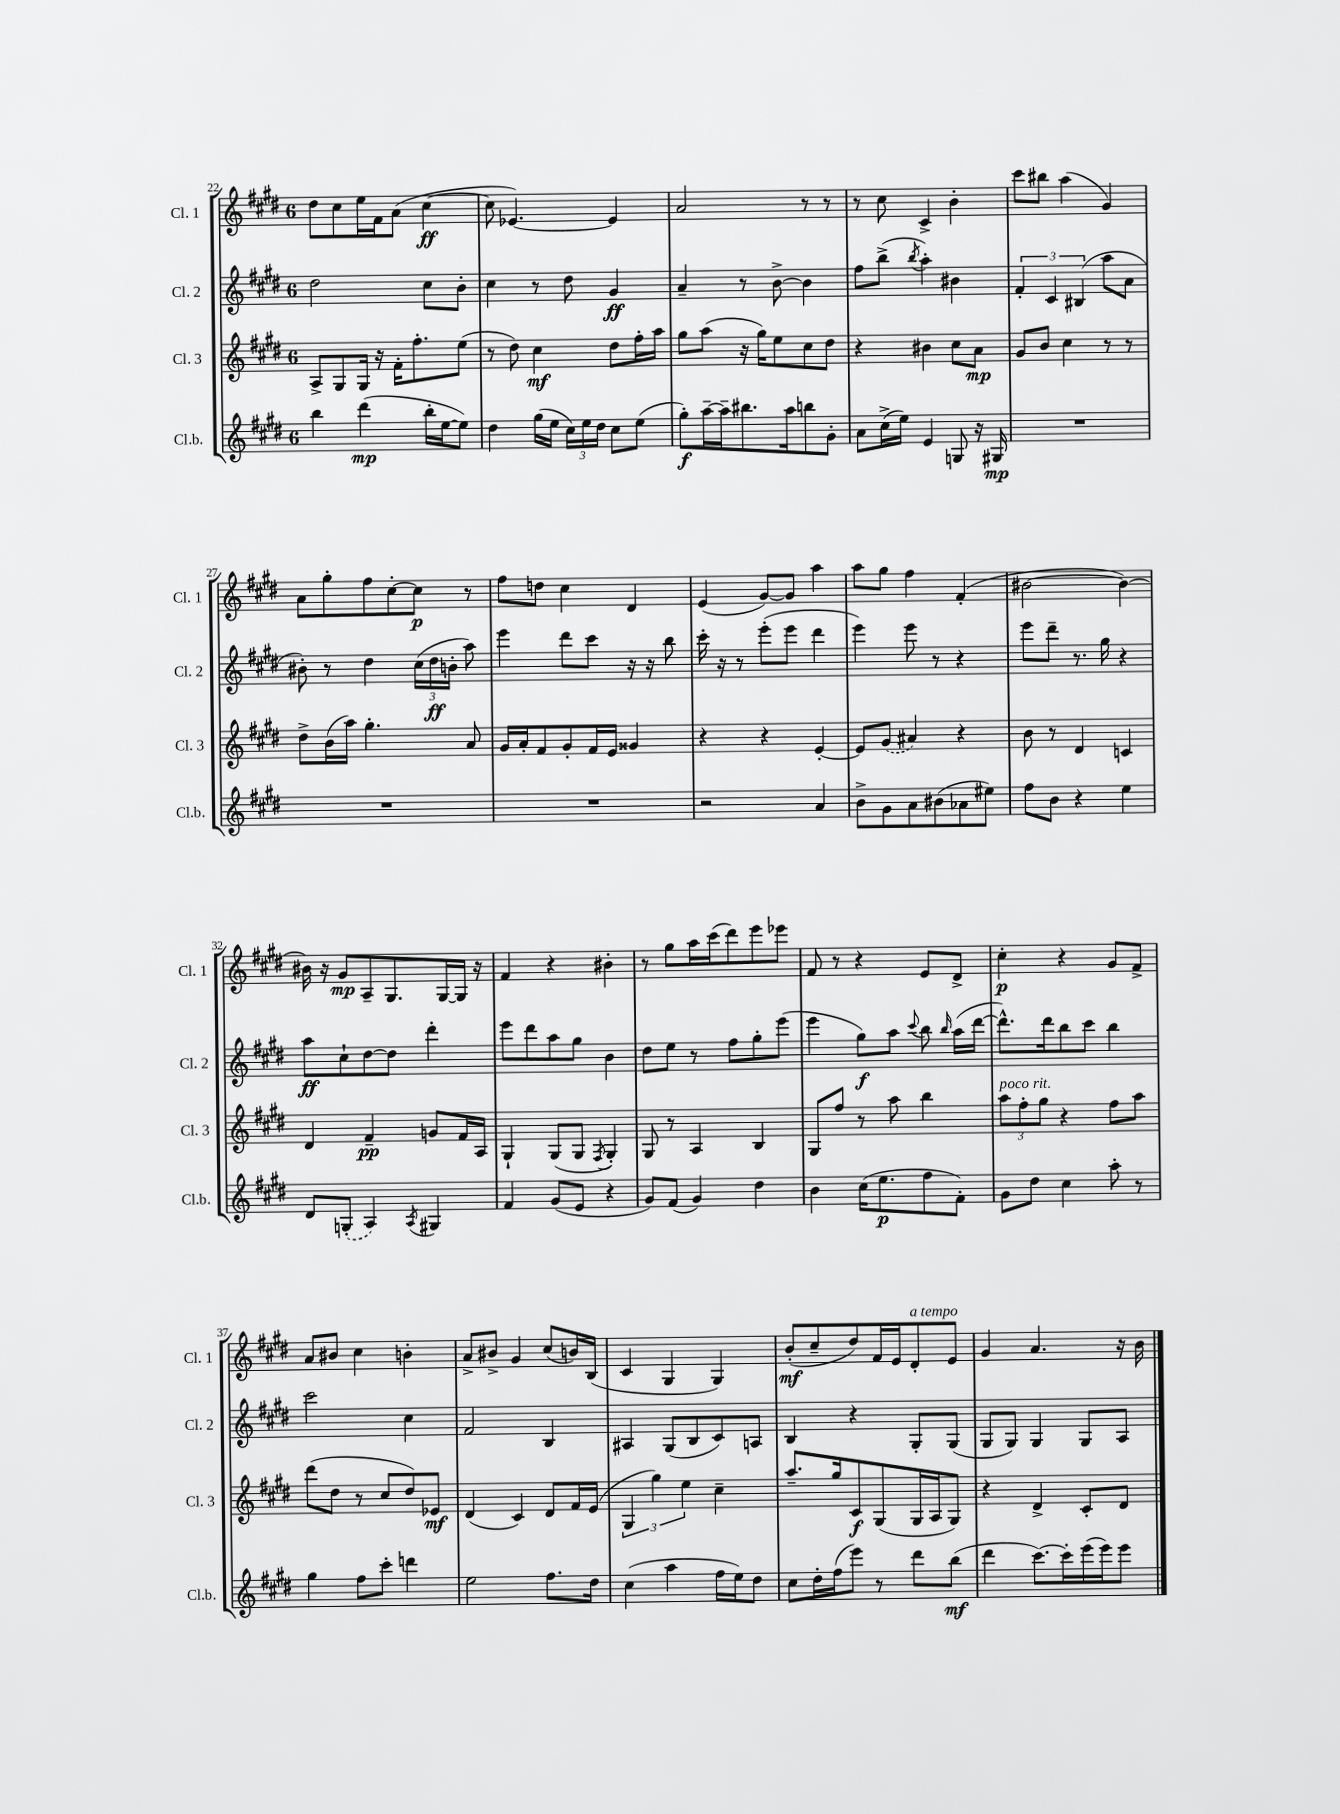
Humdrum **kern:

**kern	**dynam	**kern	**dynam	**kern	**dynam	**kern	**dynam
*part4	*part4	*part3	*part3	*part2	*part2	*part1	*part1
*staff4	*staff4	*staff3	*staff3	*staff2	*staff2	*staff1	*staff1
*I"Cl.b.	*	*I"Cl. 3	*	*I"Cl. 2	*	*I"Cl. 1	*
*I'Cl.b.	*	*I'Cl. 3	*	*I'Cl. 2	*	*I'Cl. 1	*
*clefG2	*	*clefG2	*	*clefG2	*	*clefG2	*
*k[f#c#g#d#]	*	*k[f#c#g#d#]	*	*k[f#c#g#d#]	*	*k[f#c#g#d#]	*
*M6/8	*	*M6/8	*	*M6/8	*	*M6/8	*
=22	=22	=22	=22	=22	=22	=22	=22
4bb\	.	8A^/L	.	2dd#\	.	8dd#\L	.
.	.	8G#/	.	.	.	8cc#\	.
(4ddd#\	mp	16G#/Jk	.	.	.	16ee\L	.
.	.	16r	.	.	.	16f#\J	.
.	.	16f#'\KL	.	.	.	(8a\J	.
.	.	8.ff#'\	.	.	.	.	.
16bb'\LL	.	.	.	8cc#\L	.	[4cc#\	ff
[16ee\J	.	.	.	.	.	.	.
8ee\J])	.	(8ee\J	.	8b'\J	.	.	.
=23	=23	=23	=23	=23	=23	=23	=23
4dd#\	.	8r	.	4cc#\	.	8cc#\]	.
.	.	8dd#\)	.	.	.	[4.e-X/)	.
(16gg#\LL	.	4cc#\	mf	8r	.	.	.
16ee\JJ	.	.	.	.	.	.	.
24cc#\LL)	.	.	.	8dd#\	.	.	.
24ee\	.	.	.	.	.	.	.
24dd#\JJ	.	.	.	.	.	.	.
8cc#\L	.	8dd#\L	.	4g#/	ff	4e-/]	.
(8ee\J	.	16ff#'\L	.	.	.	.	.
.	.	16aa\JJ	.	.	.	.	.
=24	=24	=24	=24	=24	=24	=24	=24
8gg#'\L)	f	8gg#\L	.	4a~/	.	2a/	.
[16aa~\L	.	(8aa\J	.	.	.	.	.
16aa~\J]	.	.	.	.	.	.	.
8.bb#X\	.	16r	.	8r	.	.	.
.	.	16gg#\KL)	.	.	.	.	.
.	.	8ee\	.	[8b^\	.	.	.
16aa\k	.	.	.	.	.	.	.
8bbn\	.	8cc#\	.	4b\]	.	8r	.
8g#'\J	.	8dd#\J	.	.	.	8r	.
=25	=25	=25	=25	=25	=25	=25	=25
8a\L	.	4r	.	8ff#\L	.	8r	.
(16cc#^\L	.	.	.	(8bb^\J	.	8cc#\	.
16ee\JJ)	.	.	.	.	.	.	.
.	.	.	.	8qbb/	.	.	.
4e/	.	4b#X\	.	4aa'\)	.	4c#^/	.
8Gn/	.	8cc#\L	.	4b#X\	.	4b'\	.
16r	.	8a\J	mp	.	.	.	.
16G#X/	mp	.	.	.	.	.	.
=26	=26	=26	=26	=26	=26	=26	=26
2.r	.	8g#/L	.	6f#'/	.	8ccc#\L	.
.	.	8b/J	.	.	.	8bb#X\J	.
.	.	.	.	6c#/	.	.	.
.	.	4cc#\	.	.	.	(4aa\	.
.	.	.	.	(6B#X/	.	.	.
.	.	8r	.	8aa\L	.	4g#/)	.
.	.	8r	.	8a\J	.	.	.
!!LO:LB:g=z
=27	=27	=27	=27	=27	=27	=27	=27
2.r	.	8dd#^\L	.	8b#X'\)	.	8a\L	.
.	.	(16b\L	.	8r	.	8gg#'\	.
.	.	16aa\JJ)	.	.	.	.	.
.	.	4.gg#'\	.	4dd#\	.	8ff#\	.
.	.	.	.	.	.	[8cc#'\	.
.	.	.	.	(24cc#\LL	.	8cc#\J]	p
.	.	.	.	24dd#\	ff	.	.
.	.	.	.	24bn'\JJ	.	.	.
.	.	8a/	.	8aa\)	.	8r	.
=28	=28	=28	=28	=28	=28	=28	=28
2.r	.	16g#/LL	.	4eee\	.	8ff#\L	.
.	.	16a'/J	.	.	.	.	.
.	.	8f#/	.	.	.	8ddn\J	.
.	.	8g#'/	.	8ddd#\L	.	4cc#\	.
.	.	16f#/L	.	8ccc#\J	.	.	.
.	.	16e/JJ	.	.	.	.	.
.	.	4g##X/	.	16r	.	4d#/	.
.	.	.	.	16r	.	.	.
.	.	.	.	8bb\	.	.	.
=29	=29	=29	=29	=29	=29	=29	=29
2r	.	4r	.	16ccc#'\	.	(4e/	.
.	.	.	.	16r	.	.	.
.	.	.	.	8r	.	.	.
.	.	4r	.	(8eee'\L	.	[8g#/L)	.
.	.	.	.	8eee\J	.	8g#/J]	.
4a/	.	[4e'/	.	4ddd#\	.	4aa\	.
=30	=30	=30	=30	=30	=30	=30	=30
8b^\L	.	8e/L]	.	4eee\)	.	8aa\L	.
8g#\	.	(8g#/J	.	.	.	8gg#\J	.
8a\	.	4a#X/)	.	8eee\	.	4ff#\	.
(8b#X\	.	.	.	8r	.	.	.
8a-X\	.	4r	.	4r	.	(4f#'/	.
8ee#X\J)	.	.	.	.	.	.	.
=31	=31	=31	=31	=31	=31	=31	=31
8ff#\L	.	8b\	.	8eee\L	.	[2b#X\	.
8b\J	.	8r	.	8ddd#~\J	.	.	.
4r	.	4d#/	.	8.r	.	.	.
.	.	.	.	16gg#\	.	.	.
4ee\	.	4cn/	.	4r	.	4b#\_)	.
!!LO:LB:g=z
=32	=32	=32	=32	=32	=32	=32	=32
8d#/L	.	4d#/	.	8aa\L	ff	16b#X\]	.
.	.	.	.	.	.	16r	.
(8Gn'/J	.	.	.	8cc#`\	.	8g#/L	mp
4A/)	.	4f#~/	pp	[8dd#\	.	8A~/	.
.	.	.	.	8dd#\J]	.	8.G#/	.
8qA/	.	.	.	.	.	.	.
4G#X/	.	8gn/L	.	4ddd#'\	.	.	.
.	.	.	.	.	.	[16G#/L	.
.	.	16f#/L	.	.	.	16G#/JJ]	.
.	.	16A/JJ	.	.	.	16r	.
=33	=33	=33	=33	=33	=33	=33	=33
4f#/	.	4G#`/	.	8eee\L	.	4f#/	.
.	.	.	.	8ddd#\	.	.	.
(8g#/L	.	(8G#/L	.	8aa\	.	4r	.
8e/J	.	8G#/J	.	8gg#\J	.	.	.
.	.	8qF#/	.	.	.	.	.
4r	.	4G#'/)	.	4b\	.	4b#X'\	.
=34	=34	=34	=34	=34	=34	=34	=34
8g#/L)	.	8G#/	.	8dd#\L	.	8r	.
(8f#/J	.	8r	.	8ee\J	.	8gg#\L	.
4g#/)	.	4A/	.	8r	.	16aa\L	.
.	.	.	.	.	.	(16ccc#\J	.
.	.	.	.	8ff#\L	.	8ddd#\)	.
4dd#\	.	4B/	.	8gg#'\	.	8eee\	.
.	.	.	.	(8eee\J	.	8eee-X\J	.
=35	=35	=35	=35	=35	=35	=35	=35
4b\	.	8G#/L	.	4eee\	.	8f#/	.
.	.	8ff#/J	.	.	.	8r	.
(16cc#\KL	.	8r	.	8gg#\L)	f	4r	.
8.ee\	p	.	.	.	.	.	.
.	.	8aa\	.	8aa\J	.	.	.
.	.	.	.	8qqccc#/	.	.	.
8ff#\	.	4bb\	.	8bb\	.	8e/L	.
.	.	.	.	16qqbb/	.	.	.
8f#'\J)	.	.	.	(16aa\LL	.	8d#^/J	.
.	.	.	.	[16ddd#\JJ	.	.	.
=36	=36	=36	=36	=36	=36	=36	=36
!	!	!LO:TX:a:i:t=poco rit.	!	!	!	!	!
8g#\L	.	12aa\L	.	8.ddd#^^\L])	.	4cc#'\	p
.	.	12ff#'\	.	.	.	.	.
8dd#\J	.	.	.	.	.	.	.
.	.	12gg#\J	.	.	.	.	.
.	.	.	.	16ddd#\k	.	.	.
4cc#\	.	4r	.	8bb\	.	4r	.
.	.	.	.	8ccc#\J	.	.	.
8aa'\	.	8ff#\L	.	4bb\	.	8g#/L	.
8r	.	8aa\J	.	.	.	8f#^/J	.
!!LO:LB:g=z
=37	=37	=37	=37	=37	=37	=37	=37
4gg#\	.	(8ddd#\L	.	2ccc#\	.	8a/L	.
.	.	8dd#\J	.	.	.	8b#X/J	.
8ff#\L	.	8r	.	.	.	4cc#\	.
8ccc#'\J	.	8cc#/L	.	.	.	.	.
4dddn\	.	8dd#/)	.	4cc#\	.	4bn'\	.
.	.	8e-X/J	mf	.	.	.	.
=38	=38	=38	=38	=38	=38	=38	=38
2ee\	.	(4d#/	.	2f#/	.	8a^/L	.
.	.	.	.	.	.	8b#X^/J	.
.	.	4c#/)	.	.	.	4g#/	.
8.ff#\L	.	8d#/L	.	4B/	.	(8cc#/L	.
.	.	16f#/L	.	.	.	16bn/L)	.
16dd#\Jk	.	(16e/JJ	.	.	.	(16B/JJ	.
=39	=39	=39	=39	=39	=39	=39	=39
(4cc#\	.	6G#/	.	4A#X/	.	4c#/	.
.	.	6gg#\)	.	.	.	.	.
4aa\	.	.	.	(8G#/L	.	4G#/	.
.	.	6ee\	.	.	.	.	.
.	.	.	.	8B/	.	.	.
16ff#\LL	.	4cc#~\	.	8c#/)	.	4G#/)	.
16ee\J)	.	.	.	.	.	.	.
8dd#\J	.	.	.	8An/J	.	.	.
=40	=40	=40	=40	=40	=40	=40	=40
8cc#\L	.	8.aa~/L	.	4B/	.	(8b'/L	mf
16dd#'\L	.	.	.	.	.	8cc#~/	.
(16ff#\J	.	16gg#/k	.	.	.	.	.
8eee\J)	.	8c#/	f	4r	.	8dd#/)	.
8r	.	(8G#/	.	.	.	16f#/L	.
.	.	.	.	.	.	16e/J	.
!	!	!	!	!	!	!LO:TX:a:i:t=a tempo	!
8ddd#\L	.	16G#/L	.	8G#'/L	.	8d#'/	.
.	.	16A/J	.	.	.	.	.
(8bb\J	mf	8G#/J)	.	(8G#/J	.	8e/J	.
=41	=41	=41	=41	=41	=41	=41	=41
4ddd#\	.	4r	.	8G#/L	.	4g#/	.
.	.	.	.	8G#/J)	.	.	.
[8.ccc#\L)	.	4d#^/	.	4G#/	.	4.a/	.
16ccc#'\L]	.	.	.	.	.	.	.
(16eee\	.	8c#'/L	.	8G#/L	.	.	.
16eee\J)	.	.	.	.	.	.	.
8eee\J	.	8d#/J	.	8A/J	.	16r	.
.	.	.	.	.	.	16b\	.
==	==	==	==	==	==	==	==
*-	*-	*-	*-	*-	*-	*-	*-
